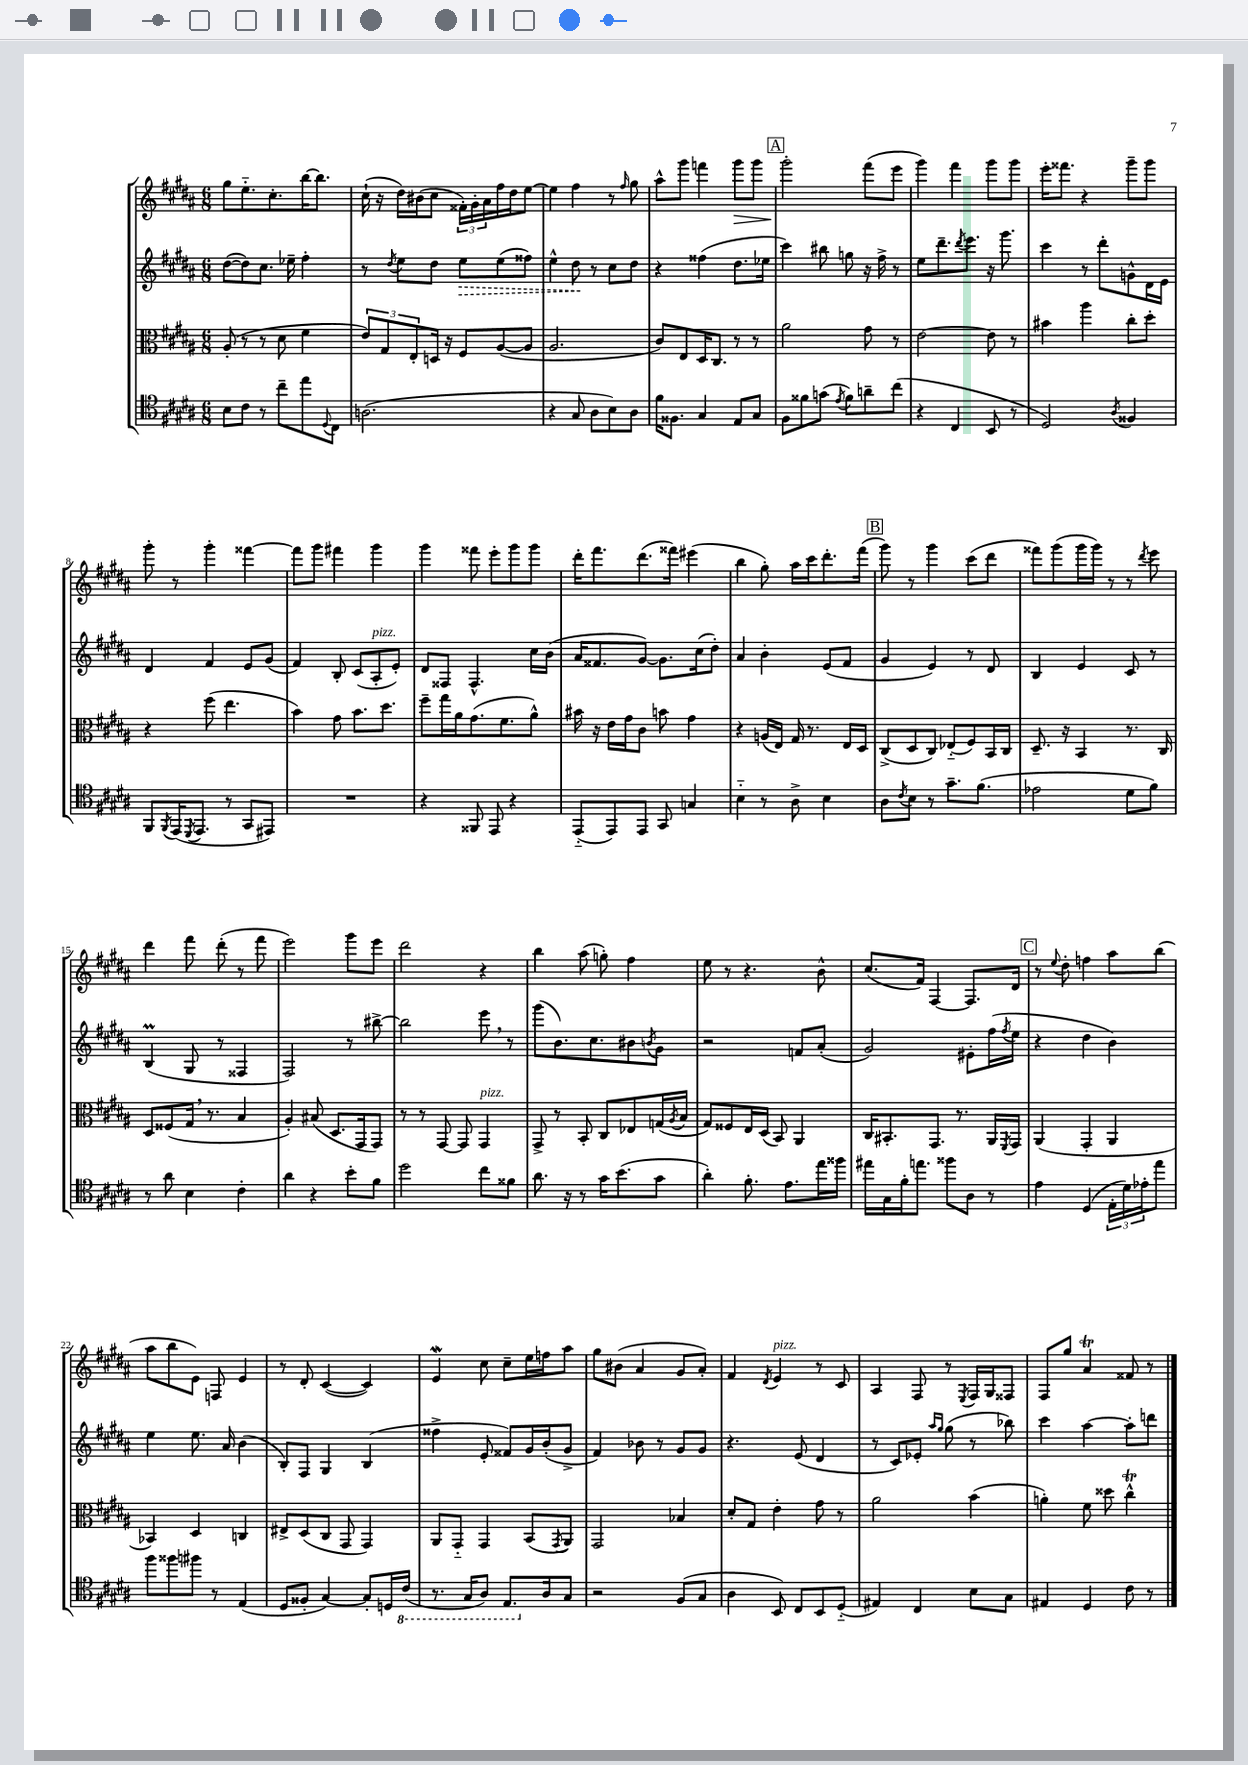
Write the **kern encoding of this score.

**kern	**kern	**kern	**kern
*staff4	*staff3	*staff2	*staff1
*clefC4	*clefC3	*clefG2	*clefG2
*k[f#c#g#d#a#]	*k[f#c#g#d#a#]	*k[f#c#g#d#a#]	*k[f#c#g#d#a#]
*M6/8	*M6/8	*M6/8	*M6/8
8B	(8A#'	([8dd#	8gg#
8c#	8r	8dd#])	8.ee'~
8r	8r	8.cc#	.
.	.	.	8.cc#'
8cc#~	8d#	.	.
.	.	16ee-~	.
8ee	4f#	4ff#'	[16bb
.	.	.	8.bb]
8qqD#	.	.	.
8C#	.	.	.
=	=	=	=
(2.A	12e)	8r	(16cc#`
.	.	.	16r
.	12G#	.	.
.	.	8qdd#	.
.	.	8ee	16dd#)
.	12E'	.	.
.	.	.	(16b#
.	16D	8dd#	8cc#
.	16r	.	.
.	8F#	8ee	24f##')
.	.	.	24g#'
.	.	.	24a#
.	([8A#	(8ee	16ff#
.	.	.	16dd#
.	8A#]	8ff##)	[8ee
=	=	=	=
4r	2.A#	4ee^^	4ee]
8G#	.	8dd#	4ff#
8A#	.	8r	.
8B)	.	8cc#	8r
.	.	.	16qqff#
8A#	.	8dd#	8gg#
=	=	=	=
16f#	8c#)	4r	8aa#^^
8.F##	.	.	.
.	8E	.	8ggg#
4G#	16D#	(4ff##	4fff
.	8.C#	.	.
8E	8r	8.dd#	8ggg#
8G#	8r	.	8ggg#
.	.	16ee-	.
=	=	=	=
8F#	2a#	4ccc#)	2ggg#'
8f##	.	.	.
(8g	.	8bb#	.
8qe	.	.	.
8f##)	.	8gg	.
8a~	8g#	16r	(8fff#
.	.	16ff#^	.
(8cc#	8r	8r	8eee
=	=	=	=
4r	[2e	8ee	4ggg#)
.	.	8.ddd#~	.
4C#	.	.	4fff#
.	.	8qddd#	.
.	.	8.eee	.
8BB	8e]	16r	8ggg#
.	.	8.ggg#	.
8r	8r	.	8ggg#
=	=	=	=
2D#)	4b#	4ccc#	16eee'
.	.	.	8.fff##
.	4aa#	8r	4r
.	.	8ddd#'	.
8qA#	.	.	.
4F##	8cc#'	8g^^	8ggg#~
.	8dd#'	16d#	8ggg#
.	.	16e	.
=	=	=	=
8FF#	4r	4d#	8ggg#'
8qFF#	.	.	.
(16EE	.	.	8r
8qDD#	.	.	.
8.EE	.	.	.
.	(8ff#	4f#	4ggg#'
8r	4.ee	.	.
8GG#	.	8e	[4fff##
8EE#)	.	(8g#	.
=	=	=	=
2.r	4b)	4f#)	8fff##]
.	.	.	8ggg#
.	8g#	8B'	4fff#
.	8.b	(8c#	.
.	.	8A#'	4ggg#
.	8.dd#	.	.
.	.	8e')	.
=	=	=	=
4r	8ff#~	8d#	4ggg#
.	16gg#	8F##	.
.	16a#	.	.
8FF##	(8.g#	4.F##^^	8fff##
8EE	.	.	8eee'
.	8.f#	.	.
4r	.	.	8ggg#
.	8a#^^)	16cc#	8ggg#
.	.	(16b	.
=	=	=	=
(8EE'~	16b#	16a#	16ddd#'
.	16r	8.f##	8.fff#
8EE)	16e	.	.
.	16g#	.	.
8EE	8c#	[8g#)	(8.ddd#
8GG#	8b	8.g#]	.
.	.	.	16fff##)
4G	4g#	.	(4eee#
.	.	(16cc#	.
.	.	8dd#')	.
=	=	=	=
4B'~	4r	4a#	4bb
8r	(16A	4b'	8gg#')
.	16E)	.	.
8A#^	16G#	.	16aa#
.	8.r	.	16ccc#
4B	.	(8e	8.ddd#'
.	16E	8f#	.
.	16D#	.	(16fff#
=	=	=	=
8A#	(8C#^	4g#	8ggg#)
8qc#	.	.	.
8B	8D#	.	8r
8r	8C#)	4e)	4ggg#
8.g#~	(8E-'~	.	.
.	8F#)	8r	(8ccc#
(8.f#	.	.	.
.	16BB	8d#	8ddd#
.	16C#	.	.
=	=	=	=
2e-	8.D#~	4B	8fff##)
.	.	.	(8ggg#
.	16r	.	.
.	4BB	4e	16ggg#
.	.	.	16ggg#)
.	.	.	8r
8d#	8.r	8c#	8r
.	.	.	8qddd#
8f#)	.	8r	8eee
.	16C#	.	.
=	=	=	=
8r	8D#	(4B	4ddd#
8a#	(8F##	.	.
4B	16G#	8G#	8fff#
.	8.r	.	.
.	.	8r	(8ddd#'
4c#'	4B	4F##	8r
.	.	.	8fff#
=	=	=	=
4a#	4A#')	2F#)	2eee)
4r	(8B#	.	.
.	8.D#	.	.
8b'	.	8r	8ggg#
.	16GG#	.	.
8f#	8GG#)	[8bb#^	8eee
=	=	=	=
2dd#	8r	2bb#]	2ddd#
.	8r	.	.
.	[8GG#	.	.
.	8GG#]	.	.
8cc#	4GG#	8eee	4r
8f##	.	8r	.
=	=	=	=
8.a#	8GG#^	(8ggg#	4bb
.	8r	8.b)	.
16r	.	.	.
8r	8BB'	.	(8aa#
.	.	8.cc#	.
16g#	8C#	.	8gg')
(8.b	.	.	.
.	8E-	8b#	4ff#
.	.	8qb	.
8g#	(16G	8g#	.
.	8qA#	.	.
.	16B	.	.
=	=	=	=
4a#')	8G#)	2r	8ee
.	8F##	.	8r
8.f#'	16E	.	4.r
.	(16D#	.	.
.	8BB)	.	.
8.e	.	.	.
.	4AA#	8f	.
16ee	.	(8a#'	8b^^
16ff##	.	.	.
=	=	=	=
16ee#	16C#	2g#)	(8.cc#
16G#	8.BB#'	.	.
16f#'	.	.	.
8.ee	.	.	16f#)
.	8.GG#	.	[4F#
8ff##	.	.	.
.	8.r	.	.
8A#	.	8e#'	8.F#]
8r	16AA#	(16ff#	.
.	8qFF#	8qff#	.
.	16GG#	16ee	16d#
=	=	=	=
4e	(4AA#	4r	8r
.	.	.	8qqee
.	.	.	8dd#'
(4D#	4GG#'	4dd#	4ff
24E'	4AA#	4b)	8aa#
24d#)	.	.	.
24e-'	.	.	.
8ee	.	.	(8bb
=	=	=	=
8ff#	4BB-)	4ee	8aa#
8ff##	.	.	8bb
8ff#	4D#	8.ee	8e)
8r	.	.	8F
.	.	16a#	.
(4E	4C	(4b	4e
=	=	=	=
8D#	8E#^	8B')	8r
8F##'	(8D#	8F#	8d#'
[4G#)	8C#	4G#	([4c#
.	8GG#	.	.
8G#']	4GG#)	(4B	4c#])
16D	.	.	.
(16C#	.	.	.
=	=	=	=
8.r	8AA#	4ff##^	4e
.	8GG#'~	.	.
16GG#	.	.	.
8AA#)	4GG#	8e'	8cc#
8.EE	.	8f##)	8cc#~
.	(8BB	16g#	16ee
16A#	.	(16b'	16ff
.	8qGG#	.	.
8G#	8AA#)	8g#^	8aa#
=	=	=	=
2r	2GG#	4f#)	8gg#
.	.	.	(8b#
.	.	8b-	4a#
.	.	8r	.
(8F#	4B-	8g#	8g#
8G#	.	8g#	8a#')
=	=	=	=
4A#	8d#'	4.r	4f#
.	8G#	.	.
.	.	.	8qd#
8BB)	4e'	.	4e
8C#	.	(8e	.
8BB	8g#	4d#	8r
(8D#'~	8r	.	8c#
=	=	=	=
4E#)	2a#	8r	4A#
.	.	8c#)	.
4C#	.	8e-'	8F#
.	.	16qqaa#	.
.	.	16qqgg#	.
.	.	(8gg#	8r
.	.	.	8qE
8B	(4b	8r	16F#
.	.	.	16G#
8G#	.	8bb-)	8F##
=	=	=	=
4E#	4a')	4ccc#	8F#
.	.	.	8gg#
4D#	8f#	[4aa#	4a#
.	8dd##	.	.
8c#	4cc#^^	8aa#']	8f##
8r	.	8ddd	8r
==	==	==	==
*-	*-	*-	*-
